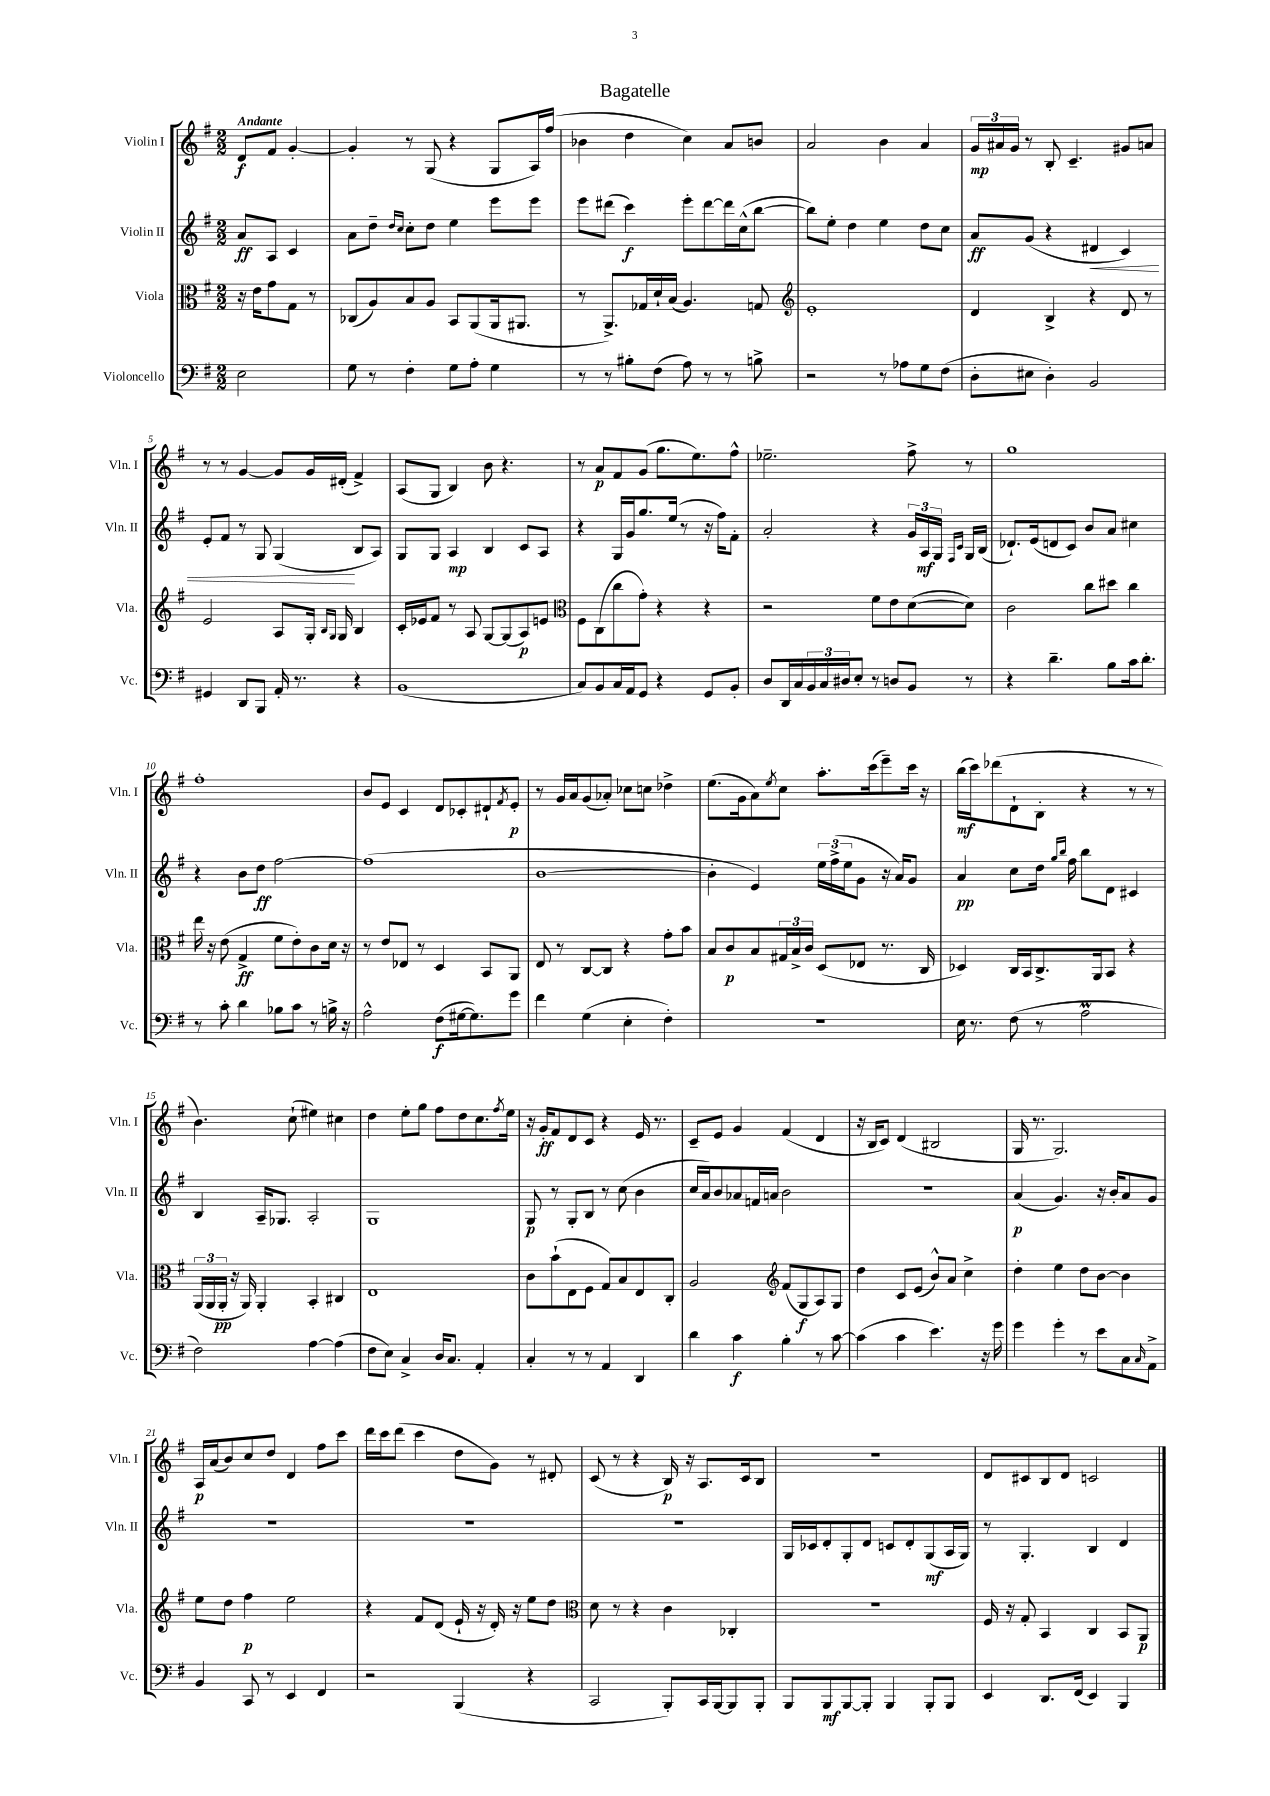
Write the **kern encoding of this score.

**kern	**kern	**kern	**kern
*staff4	*staff3	*staff2	*staff1
*clefF4	*clefC3	*clefG2	*clefG2
*k[f#]	*k[f#]	*k[f#]	*k[f#]
*M2/2	*M2/2	*M2/2	*M2/2
2E\	16r	8a/L	8d/L
.	16e\LK	.	.
.	8g\	8A/J	8f#/J
.	8G\J	4c/	[4g'/
.	8r	.	.
=	=	=	=
8G\	(8C-/L	8a\L	4g'/]
8r	8A/)	8dd~\J	.
.	.	16qqdd/LL	.
.	.	16qqcc/JJ	.
4F#'\	8B/	8cc'\L	8r
.	8A/J	8dd\J	(8G/
8G\L	8BB/L	4ee\	4r
8A'\J	(8AA/	.	.
4G\	16AA/k	8eee\L	8G/L
.	8.AA#/J	.	.
.	.	8eee\J	16A/L)
.	.	.	(16ff#/JJ
=	=	=	=
8r	8r	8eee\L	4b-\
8r	8.AA^/L)	(8ddd#\J	.
8B#'\L	.	4ccc\)	4dd\
.	16G-/L	.	.
(8F#\J	16d`/	.	.
.	(16B/JJ	.	.
8A\)	4.A/)	8eee'\L	4cc\)
8r	.	[8ddd#\	.
8r	.	16ddd#\]L	8a/L
.	.	(16cc^^\J	.
8B^\	8G/	[8bb\J	8b/J
=	=	=	=
*	*clefG2	*	*
2r	1e'	8bb\]L)	2a/
.	.	8ee'\J	.
.	.	4dd\	.
8r	.	4ee\	4b\
8A-\L	.	.	.
8G\	.	8dd\L	4a/
(8F#\J	.	8cc\J	.
=	=	=	=
8D'\L	4d/	8a/L	24g/LL
.	.	.	24a#/
.	.	.	24g/JJ
8E#\J	.	(8g/J	8r
4D'\)	4B^/	4r	8B'/
.	.	.	4.c~/
2BB/	4r	4d#/	.
.	8d/	4c/)	8g#/L
.	8r	.	8a/J
=	=	=	=
4GG#/	2e/	8e'/L	8r
.	.	8f#/J	8r
8DD/L	.	8r	[4g/
8BBB/J	.	8G/	.
16AA'/	8A/L	(4G/	8g/]L
8.r	.	.	.
.	16G'/Jk	.	16g/L
.	16qqB/LL	.	.
.	16qqG/JJ	.	.
.	16G/	.	(16d#'/JJ
4r	4B/	8B/L	4f#^/)
.	.	8A/J)	.
=	=	=	=
(1BB	16c'/LL	8G/L	(8A/L
.	16e-/J	.	.
.	8f#/J	8G/J	8G/J
.	8r	4A/	4B/)
.	8A/	.	.
.	[8G/L	4B/	8b\
.	(8G/]	.	4.r
.	8A/)	8c/L	.
.	8e/J	8A/J	.
=	=	=	=
*	*clefC3	*	*
8C/L)	8F#\L	4r	8r
8BB/	(8C\	.	8a/L
16C/L	8cc\	16G/LL	8f#/
16AA/J	.	16g/J	.
8GG/J	8g'\J)	8.gg/	(8g/J
4r	4r	.	8.gg\L
.	.	(16ee/Jk	.
.	.	8r	.
.	.	.	8.ee\)
8GG/L	4r	16r	.
.	.	16ff#\LK)	.
8BB'/J	.	8f#'\J	8ff#^^\J
=	=	=	=
8D/L	2r	2a'/	2.ee-~\
16DD/L	.	.	.
16C/	.	.	.
24BB/	.	.	.
24C/	.	.	.
24D#/J	.	.	.
8E'/J	.	.	.
8r	8f#\L	4r	.
8D/L	8e\	.	.
8BB/J	([8d\	24g/LL	8ff#^\
.	.	24A/	.
.	.	24G/JJ	.
.	.	16qqF#/LL	.
.	.	16qqc/JJ	.
8r	8d\]J)	16G/LL	8r
.	.	(16B/JJ	.
=	=	=	=
4r	2c\	8.d-`/L)	1gg
.	.	(16e/k	.
4.d~\	.	8d/	.
.	.	8c/J)	.
.	8cc\L	8b/L	.
8B\L	8dd#\J	8a/J	.
16c\k	4cc\	4cc#\	.
8.d'\J	.	.	.
=	=	=	=
8r	16ee\	4r	1ff#'
.	16r	.	.
8c'\	(8e\	.	.
4d\	4G^/	8b\L	.
.	.	8dd\J	.
8B-\L	8f#\L	[2ff#\	.
8c\J	8e'\)	.	.
8r	8c\	.	.
16B^\	16d\Jk	.	.
16r	16r	.	.
=	=	=	=
2A^^\	8r	(1ff#]	8b/L
.	8e/L	.	8e/J
.	8E-/J	.	4c/
.	8r	.	.
(8F#\L	4D/	.	8d/L
[16G#\k	.	.	8c-'/
8.G#\])	.	.	.
.	8BB/L	.	8d#`/
.	.	.	8qf#/
8g\J	8AA/J	.	8e'/J
=	=	=	=
4f#\	8E/	[1b	8r
.	8r	.	16g/LL
.	.	.	16a/J
(4G\	[8C/L	.	(8g/
.	8C/]J	.	8a-'/J)
4E'\	4r	.	8cc-\L
.	.	.	8cc\J
4F#'\)	8g'\L	.	4dd-^\
.	8b\J	.	.
=	=	=	=
1r	8B/L	4b'\]	(8.ee\L
.	8c/	.	.
.	.	.	16g\k
.	8B/	4e/)	8a\)
.	.	.	8qee/
.	24G#/L	.	8cc\J
.	24B^/	.	.
.	24c/JJ	.	.
.	(8D/L	24ee\LL	8.aa'\L
.	.	(24ff#^\	.
.	.	24ee\J	.
.	8E-/J	8g\J	.
.	.	.	(16ccc\k
.	8.r	16r	8eee~\)
.	.	16a/LK)	.
.	.	8g/J	16ccc\Jk
.	16C/	.	16r
=	=	=	=
16E\	4D-/)	4a/	(16bb\LL
8.r	.	.	16ccc\J)
.	.	.	(8ddd-\
(8F#\	16C/LL	8cc\L	8d`\
.	16BB/J	.	.
8r	8.C^/	16dd\Jk	8B'\J
.	.	16qqgg/LL	.
.	.	16qqbb/JJ	.
.	.	16ff#\	.
2A\	.	8bb\L	4r
.	16AA/k	.	.
.	8BB/J	8d\J	.
.	4r	4c#/	8r
.	.	.	8r
=	=	=	=
2F#\)	(24AA/LL	4B/	4.b\)
.	24AA/	.	.
.	24AA'/JJ	.	.
.	16r	.	.
.	16AA/)	.	.
.	4AA'/	16A~/LK	.
.	.	8.G-/J	.
.	.	.	(8cc`\
[4A\	4BB'/	2A'/	4ee#\)
(4A\]	4C#/	.	4cc#\
=	=	=	=
8F#\L	1E	1G	4dd\
8E\J)	.	.	.
4C^/	.	.	8ee'\L
.	.	.	8gg\J
16D/LK	.	.	8ff#\L
8.C/J	.	.	.
.	.	.	8dd\
4AA'/	.	.	8.cc\
.	.	.	8qff#/
.	.	.	16ee\Jk
=	=	=	=
4C'/	8c\L	8G/	16r
.	.	.	16g'/LK
.	(8b`\	8r	8f#/
8r	8E\	8G'/L	8d/
8r	8F#\J	8B/J	8c/J
4AA/	8G/L)	8r	4r
.	8B/	(8cc\	.
4DD/	8E/	4b\	16e/
.	.	.	8.r
.	8C'/J	.	.
=	=	=	=
4d\	2A/	16cc/LL	8c~/L
.	.	16a/J)	.
.	.	8b/	8e/J
4c\	.	8a-/	4g/
.	.	16f/L	.
.	.	16a/JJ	.
*	*clefG2	*	*
4B'\	(8f#/L	2b\	(4f#/
.	8G/	.	.
8r	8A/)	.	4d/
[8c\	8G/J	.	.
=	=	=	=
(4c\]	4dd\	1r	16r
.	.	.	16B/LK
.	.	.	8c/J)
4c\	8c/L	.	(4d/
.	(8e/J	.	.
4.e\)	8b^^/L)	.	2B#/
.	8a/J	.	.
.	4cc^\	.	.
16r	.	.	.
16g\	.	.	.
=	=	=	=
4g\	4dd'\	(4a/	16G/
.	.	.	8.r
4g'\	4ee\	4.g/)	2.G/)
8r	8dd\L	.	.
8e\L	[8b\J	16r	.
.	.	16b'/LK	.
8C\	4b\]	8a/	.
16qqC/	.	.	.
8AA^\J	.	8g/J	.
=	=	=	=
4BB/	8ee\L	1r	16A/LL
.	.	.	(16a/J
.	8dd\J	.	8b/)
8CC/	4ff#\	.	8cc/
8r	.	.	8dd/J
4EE/	2ee\	.	4d/
4FF#/	.	.	8ff#\L
.	.	.	8ccc\J
=	=	=	=
2r	4r	1r	16ddd\LL
.	.	.	16ccc\J
.	.	.	(8ddd\J
.	8f#/L	.	4ccc\
.	(8d/J	.	.
(4BBB/	16e`/	.	8dd\L
.	16r	.	.
.	16d'/)	.	8g\J)
.	16r	.	.
4r	8ee\L	.	8r
.	8dd\J	.	8d#'/
=	=	=	=
*	*clefC3	*	*
2CC/	8d\	1r	(8c/
.	8r	.	8r
.	4r	.	4r
8BBB'/L)	4c\	.	16B/)
.	.	.	16r
16CC/L	.	.	8.A/L
[16BBB/J	.	.	.
8BBB/]	4C-'/	.	.
.	.	.	16c/k
8BBB'/J	.	.	8B/J
=	=	=	=
8BBB/L	1r	16G/LL	1r
.	.	16c-/J	.
8BBB/	.	8d'/	.
[8BBB/	.	8G'/	.
8BBB'/]J	.	8d/J	.
4BBB/	.	8c/L	.
.	.	8d'/	.
8BBB'/L	.	(8G/	.
8BBB/J	.	16A/L	.
.	.	16G/JJ)	.
=	=	=	=
4EE/	16F#/	8r	8d/L
.	16r	.	.
.	8G'/	4.G'/	8c#/
8.DD/L	4BB/	.	8B/
.	.	.	8d/J
(16FF#/Jk	.	.	.
4EE/)	4C/	4B/	2c/
4BBB/	8BB/L	4d/	.
.	8AA/J	.	.
==	==	==	==
*-	*-	*-	*-
